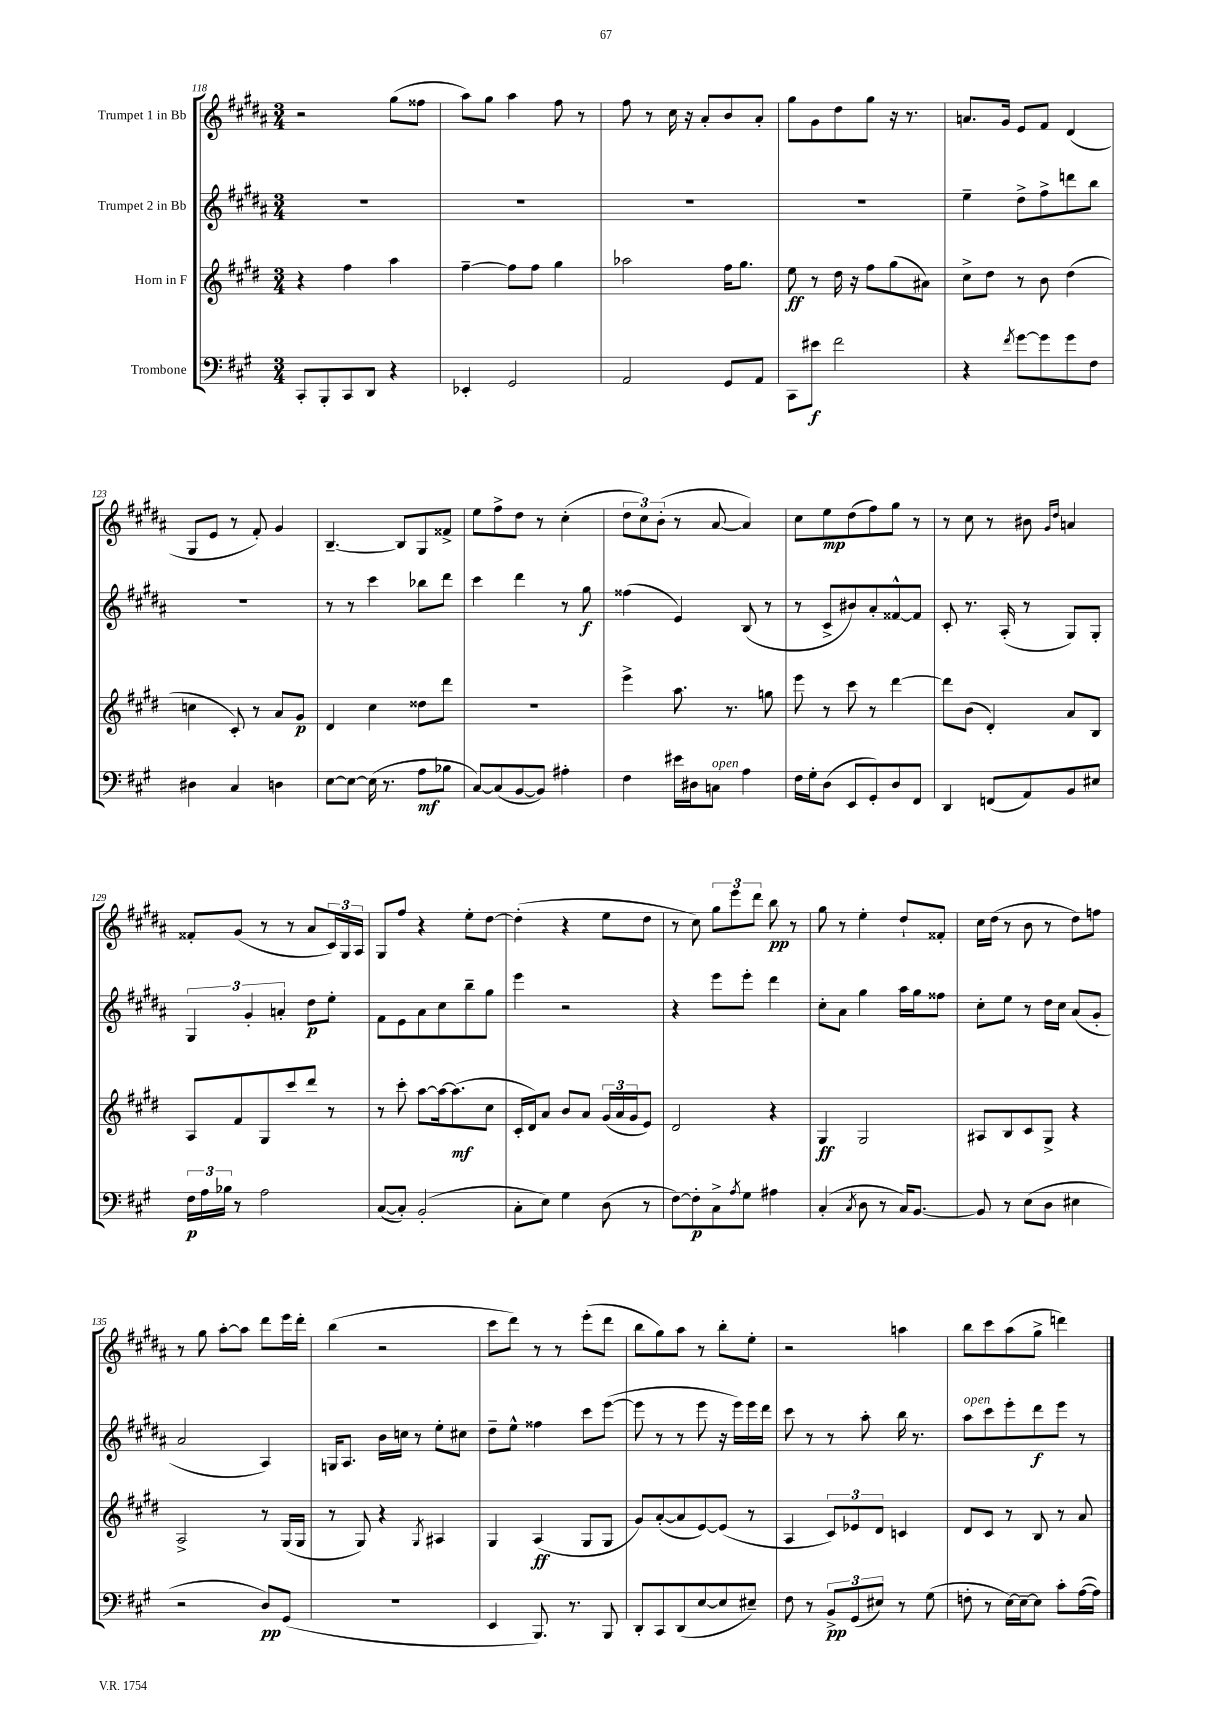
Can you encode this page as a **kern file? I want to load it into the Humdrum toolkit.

**kern	**dynam	**kern	**dynam	**kern	**dynam	**kern	**dynam
*part4	*part4	*part3	*part3	*part2	*part2	*part1	*part1
*staff4	*staff4	*staff3	*staff3	*staff2	*staff2	*staff1	*staff1
*I"Trombone	*	*I"Horn in F	*	*I"Trumpet 2 in Bb	*	*I"Trumpet 1 in Bb	*
*clefF4	*	*clefG2	*	*clefG2	*	*clefG2	*
*k[f#c#g#]	*	*k[f#c#g#d#]	*	*k[f#c#g#d#a#]	*	*k[f#c#g#d#a#]	*
*M3/4	*	*M3/4	*	*M3/4	*	*M3/4	*
=118	=118	=118	=118	=118	=118	=118	=118
8CC#'/L	.	4r	.	2.r	.	2r	.
8BBB'/	.	.	.	.	.	.	.
8CC#/	.	4ff#\	.	.	.	.	.
8DD/J	.	.	.	.	.	.	.
4r	.	4aa\	.	.	.	(8gg#\L	.
.	.	.	.	.	.	8ff##X\J	.
=119	=119	=119	=119	=119	=119	=119	=119
4EE-X'/	.	[4ff#~\	.	2.r	.	8aa#\L)	.
.	.	.	.	.	.	8gg#\J	.
2GG#/	.	8ff#\L]	.	.	.	4aa#\	.
.	.	8ff#\J	.	.	.	.	.
.	.	4gg#\	.	.	.	8ff#\	.
.	.	.	.	.	.	8r	.
=120	=120	=120	=120	=120	=120	=120	=120
2AA/	.	2aa-X\	.	2.r	.	8ff#\	.
.	.	.	.	.	.	8r	.
.	.	.	.	.	.	16cc#\	.
.	.	.	.	.	.	16r	.
.	.	.	.	.	.	8a#'/L	.
8GG#/L	.	16ff#\KL	.	.	.	8b/	.
.	.	8.gg#\J	.	.	.	.	.
8AA/J	.	.	.	.	.	8a#'/J	.
=121	=121	=121	=121	=121	=121	=121	=121
8CC#\L	.	8ee\	ff	2.r	.	8gg#\L	.
8e#X\J	f	8r	.	.	.	8g#\	.
2f#\	.	16dd#\	.	.	.	8dd#\	.
.	.	16r	.	.	.	.	.
.	.	8ff#\L	.	.	.	8gg#\J	.
.	.	(8gg#\	.	.	.	16r	.
.	.	.	.	.	.	8.r	.
.	.	8a#X\J)	.	.	.	.	.
=122	=122	=122	=122	=122	=122	=122	=122
4r	.	8cc#^\L	.	4ee~\	.	8.an/L	.
.	.	8dd#\J	.	.	.	.	.
.	.	.	.	.	.	16g#/Jk	.
8qf#/	.	.	.	.	.	.	.
[8g#\L	.	8r	.	8dd#^\L	.	8e/L	.
8g#\]	.	8b\	.	8ff#^\	.	8f#/J	.
8g#\	.	(4dd#\	.	8dddn\	.	(4d#/	.
8F#\J	.	.	.	8bb\J	.	.	.
!!LO:LB:g=z
=123	=123	=123	=123	=123	=123	=123	=123
4D#X\	.	4ccn\	.	2.r	.	8G#/L	.
.	.	.	.	.	.	8e/J	.
4C#/	.	8c#'/)	.	.	.	8r	.
.	.	8r	.	.	.	8f#'/)	.
4Dn\	.	8a/L	.	.	.	4g#/	.
.	.	8g#/J	p	.	.	.	.
=124	=124	=124	=124	=124	=124	=124	=124
[8E\L	.	4d#/	.	8r	.	[4.B~/	.
8E\J_	.	.	.	8r	.	.	.
(16E\]	.	4cc#\	.	4ccc#\	.	.	.
8.r	.	.	.	.	.	.	.
.	.	.	.	.	.	8B/L]	.
8A\L	mf	8dd##X\L	.	8bb-X\L	.	8G#/	.
8B-X\J	.	8ddd#\J	.	8ddd#\J	.	8f##X^/J	.
=125	=125	=125	=125	=125	=125	=125	=125
[8C#/L)	.	2.r	.	4ccc#\	.	8ee\L	.
(8C#/]	.	.	.	.	.	8ff#^\	.
[8BB/	.	.	.	4ddd#\	.	8dd#\J	.
8BB/J])	.	.	.	.	.	8r	.
4A#X'\	.	.	.	8r	.	(4cc#'\	.
.	.	.	.	8gg#\	f	.	.
=126	=126	=126	=126	=126	=126	=126	=126
4F#\	.	4eee^\	.	(4ff##X\	.	12dd#\L	.
.	.	.	.	.	.	12cc#\)	.
.	.	.	.	.	.	(12b'\J	.
16e#X\LL	.	8.aa\	.	4e/)	.	8r	.
16D#X\J	.	.	.	.	.	.	.
!LO:TX:a:i:t=open	!	!	!	!	!	!	!
8Cn\J	.	.	.	.	.	[8a#/	.
.	.	8.r	.	.	.	.	.
4A\	.	.	.	(8B/	.	4a#/])	.
.	.	8ggn\	.	8r	.	.	.
=127	=127	=127	=127	=127	=127	=127	=127
16F#\LL	.	8eee\	.	8r	.	8cc#\L	.
16G#'\J	.	.	.	.	.	.	.
(8D\J	.	8r	.	8c#^/L	.	8ee\	mp
8EE/L	.	8ccc#\	.	8b#X/)	.	(8dd#\	.
8GG#'/)	.	8r	.	8a#'/	.	8ff#\)	.
8D/	.	[4ddd#\	.	[8f##X^^/	.	8gg#\J	.
8FF#/J	.	.	.	8f##/J]	.	8r	.
=128	=128	=128	=128	=128	=128	=128	=128
4DD/	.	8ddd#\L]	.	8c#'/	.	8r	.
.	.	(8b\J	.	8.r	.	8cc#\	.
(8FFn/L	.	4d#'/)	.	.	.	8r	.
.	.	.	.	(16A#'/	.	.	.
8AA/)	.	.	.	8r	.	8b#X\	.
.	.	.	.	.	.	16qqg#/LL	.
.	.	.	.	.	.	16qqdd#/JJ	.
8BB/	.	8a/L	.	8G#/L)	.	4an/	.
8E#X/J	.	8B/J	.	8G#'/J	.	.	.
!!LO:LB:g=z
=129	=129	=129	=129	=129	=129	=129	=129
24F#\LL	p	8A/L	.	6G#/	.	8f##X'/L	.
24A\	.	.	.	.	.	.	.
24B-X\JJ	.	.	.	.	.	.	.
8r	.	8f#/	.	.	.	(8g#/J	.
.	.	.	.	6g#'/	.	.	.
2A\	.	8G#/	.	.	.	8r	.
.	.	.	.	6an'/	.	.	.
.	.	8ccc#/	.	.	.	8r	.
.	.	8ddd#/J	.	8dd#\L	p	8a#/L	.
.	.	8r	.	8ee'\J	.	24c#/L)	.
.	.	.	.	.	.	24G#/	.
.	.	.	.	.	.	24A#/JJ	.
=130	=130	=130	=130	=130	=130	=130	=130
([8C#/L	.	8r	.	8f#\L	.	8G#/L	.
8C#'/J])	.	8ccc#'\	.	8e\	.	8ff#/J	.
(2BB'/	.	[8aa\L	.	8a#\	.	4r	.
.	.	16aa\k_	.	8cc#\	.	.	.
.	.	(8.aa\]	mf	.	.	.	.
.	.	.	.	8bb~\	.	8ee'\L	.
.	.	8cc#\J	.	8gg#\J	.	[8dd#\J	.
=131	=131	=131	=131	=131	=131	=131	=131
8C#'\L	.	16c#'/LL	.	4eee\	.	(4dd#'\]	.
.	.	16d#/J)	.	.	.	.	.
8E\J)	.	8a/J	.	.	.	.	.
4G#\	.	8b/L	.	2r	.	4r	.
.	.	8a/J	.	.	.	.	.
(8D\	.	(24g#/LL	.	.	.	8ee\L	.
.	.	24a/	.	.	.	.	.
.	.	24g#/J	.	.	.	.	.
8r	.	8e/J)	.	.	.	8dd#\J	.
=132	=132	=132	=132	=132	=132	=132	=132
[8F#\L)	.	2d#/	.	4r	.	8r	.
8F#'\]	p	.	.	.	.	8cc#\)	.
8C#^\	.	.	.	8eee\L	.	12gg#\L	.
.	.	.	.	.	.	12eee\	.
8qA/	.	.	.	.	.	.	.
8G#\J	.	.	.	8eee'\J	.	.	.
.	.	.	.	.	.	12ddd#\J	.
4A#X\	.	4r	.	4ddd#\	.	8bb\	pp
.	.	.	.	.	.	8r	.
=133	=133	=133	=133	=133	=133	=133	=133
(4C#'/	.	4G#/	ff	8cc#'\L	.	8gg#\	.
.	.	.	.	8a#\J	.	8r	.
8qC#/	.	.	.	.	.	.	.
8D\	.	2G#/	.	4gg#\	.	4ee'\	.
8r	.	.	.	.	.	.	.
16C#/KL)	.	.	.	16aa#\LL	.	8dd#`/L	.
[8.BB/J	.	.	.	16gg#\J	.	.	.
.	.	.	.	8ff##X\J	.	8f##X'/J	.
=134	=134	=134	=134	=134	=134	=134	=134
8BB/]	.	8A#X/L	.	8cc#'\L	.	16cc#\LL	.
.	.	.	.	.	.	(16dd#\JJ	.
8r	.	8B/	.	8ee\J	.	8r	.
(8E\L	.	8c#/	.	8r	.	8b\	.
8D\J	.	8G#^/J	.	16dd#\LL	.	8r	.
.	.	.	.	16cc#\JJ	.	.	.
4E#X\	.	4r	.	(8a#/L	.	8dd#\L)	.
.	.	.	.	8g#'/J	.	8ffn\J	.
!!LO:LB:g=z
=135	=135	=135	=135	=135	=135	=135	=135
2r	.	2A^/	.	2a#/	.	8r	.
.	.	.	.	.	.	8gg#\	.
.	.	.	.	.	.	[8aa#'\L	.
.	.	.	.	.	.	8aa#\J]	.
8D/L)	pp	8r	.	4A#/)	.	8ddd#\L	.
(8GG#/J	.	(16G#/LL	.	.	.	16eee\L	.
.	.	16G#/JJ	.	.	.	16ddd#'\JJ	.
=136	=136	=136	=136	=136	=136	=136	=136
2.r	.	8r	.	16Gn/KL	.	(4bb\	.
.	.	.	.	8.A#/J	.	.	.
.	.	8G#/)	.	.	.	.	.
.	.	4r	.	16b\LL	.	2r	.
.	.	.	.	16ccn\JJ	.	.	.
.	.	.	.	8r	.	.	.
.	.	8qG#/	.	.	.	.	.
.	.	4A#X/	.	8ee'\L	.	.	.
.	.	.	.	8cc#X\J	.	.	.
=137	=137	=137	=137	=137	=137	=137	=137
4EE/	.	4G#/	.	8dd#~\L	.	8ccc#\L	.
.	.	.	.	8ee^^\J	.	8ddd#\J)	.
8.BBB/)	.	(4A/	ff	4ff##X\	.	8r	.
.	.	.	.	.	.	8r	.
8.r	.	.	.	.	.	.	.
.	.	8G#/L	.	8ccc#\L	.	(8eee'\L	.
8BBB/	.	8G#/J	.	([8eee\J	.	8ddd#\J	.
=138	=138	=138	=138	=138	=138	=138	=138
8DD'/L	.	8g#/L)	.	8eee\]	.	8bb\L	.
8CC#/	.	([8a'/	.	8r	.	8gg#\)	.
(8DD/	.	8a/]	.	8r	.	8aa#\J	.
[8E/	.	[8e/)	.	8eee\	.	8r	.
8E/]	.	(8e/J]	.	16r	.	8bb'\L	.
.	.	.	.	16eee\LL)	.	.	.
8E#X~/J)	.	8r	.	16eee\	.	8ee'\J	.
.	.	.	.	16ddd#\JJ	.	.	.
=139	=139	=139	=139	=139	=139	=139	=139
8F#\	.	4A/	.	8ccc#\	.	2r	.
8r	.	.	.	8r	.	.	.
12BB^/L	pp	12c#/L)	.	8r	.	.	.
(12GG#/	.	12e-X/	.	.	.	.	.
.	.	.	.	8aa#'\	.	.	.
12E#X/J)	.	12d#/J	.	.	.	.	.
8r	.	4cn/	.	16bb\	.	4aan\	.
.	.	.	.	8.r	.	.	.
(8G#\	.	.	.	.	.	.	.
=140	=140	=140	=140	=140	=140	=140	=140
!	!	!	!	!LO:TX:a:i:t=open	!	!	!
8Fn'\	.	8d#/L	.	8aa#\L	.	8bb\L	.
8r	.	8c#/J	.	8ccc#\	.	8ccc#\	.
[16E\LL)	.	8r	.	8eee'\	.	(8aa#\	.
16E~\J_	.	.	.	.	.	.	.
8E\J]	.	8B/	.	8ddd#\	f	8gg#^\J	.
8c#'\L	.	8r	.	8eee\J	.	4dddn\)	.
([16A\L	.	8a/	.	8r	.	.	.
16A\JJ])	.	.	.	.	.	.	.
==	==	==	==	==	==	==	==
*-	*-	*-	*-	*-	*-	*-	*-
